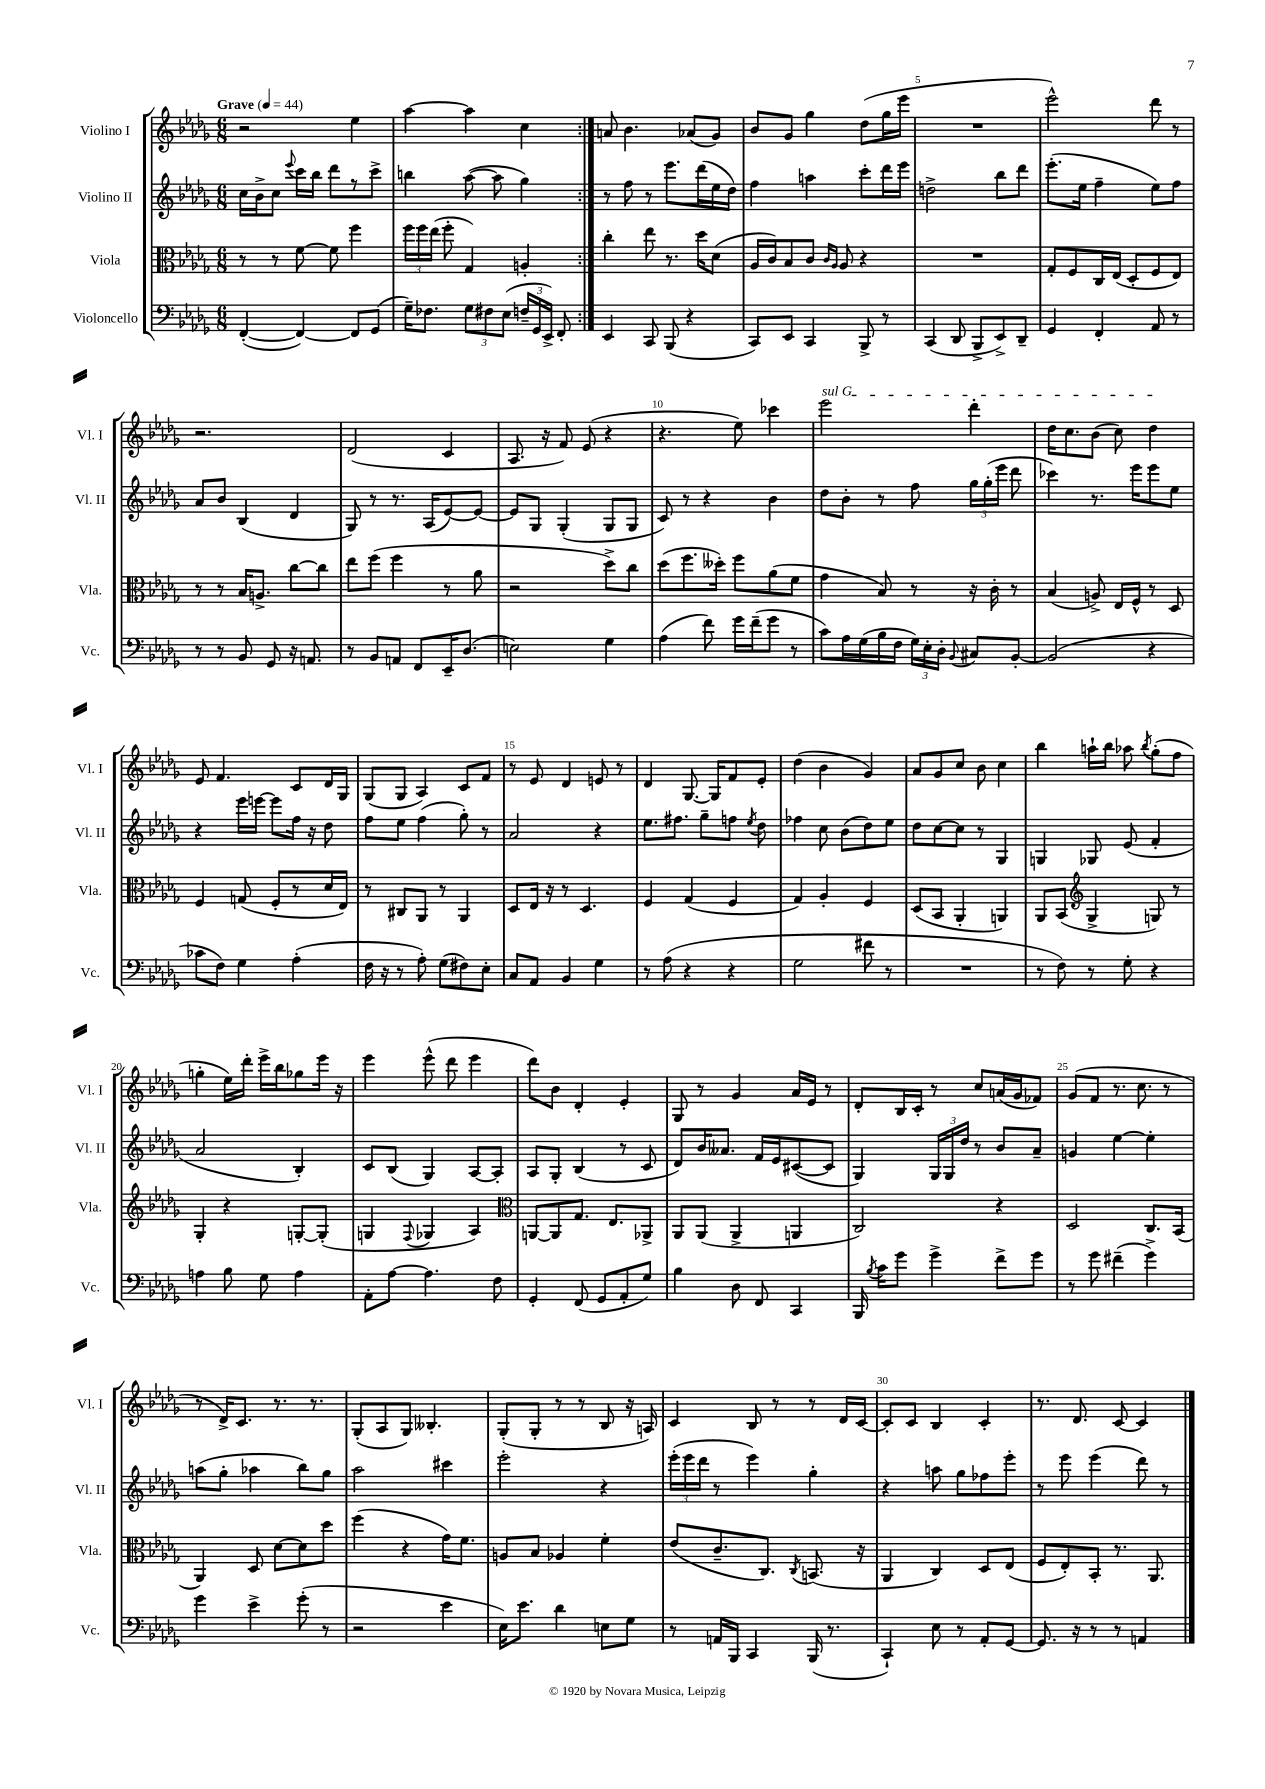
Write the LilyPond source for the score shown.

<<
\new StaffGroup <<
\new Staff = "s0" \with { instrumentName = "Violino I" shortInstrumentName = "Vl. I" } {
    \clef treble \key des \major \numericTimeSignature \time 6/8 \tempo "Grave" 4 = 44
    \autoBeamOff \repeat volta 2 { r2 ees''4 |
    aes''4~ aes''4 c''4 | }
    a'8 bes'4. aes'8[( ges'8]) |
    bes'8[ ges'8] ges''4 des''8[( ges''16 ees'''16] |
    R2. |
    ees'''2-^) des'''8 r8 |
    r2. |
    des'2( c'4 |
    aes8. r16 f'8) ees'8( r4 |
    r4. ees''8) ces'''4 |
    \once \override TextSpanner.bound-details.left.text = \markup { \italic "sul G" } ees'''2\startTextSpan des'''4-. |
    des''16[ c''8. bes'8]( c''8) des''4\stopTextSpan |
    ees'8 f'4. c'8[ des'16 ges16] |
    ges8[( ges8] aes4) c'8[ f'8] |
    r8 ees'8 des'4 e'8 r8 |
    des'4 ges8.~ ges16[ f'8 ees'8]-. |
    des''4( bes'4 ges'4) |
    aes'8[ ges'8 c''8] bes'8 c''4 |
    bes''4 a''16[-! bes''16] aes''8 \acciaccatura { bes''8 } ges''8[-.( f''8] |
    g''4-. ees''16[) des'''16]-. ees'''16[-> bes''16 ges''8 ees'''16] r16 |
    ees'''4 ees'''8-^( des'''8 ees'''4 |
    des'''8[) bes'8] des'4-. ees'4-. |
    ges8 r8 ges'4 aes'16[ ees'16] r8 |
    des'8[-. bes16 c'16]-. r8 c''8[ a'16( ges'16 fes'8]) |
    ges'8[( f'8] r8. c''8. r8 |
    r8 des'16[->) c'8.] r8. r8. |
    ges8[-.( aes8 ges8]) beses4.-. |
    ges8[-.( ges8]-. r8 r8 bes8 r16 a16) |
    c'4 bes8 r8 r8 des'16[ c'16]~ |
    c'8[-. c'8] bes4 c'4-. |
    r8. des'8. c'8~ c'4 \bar "|." |
}
\new Staff = "s1" \with { instrumentName = "Violino II" shortInstrumentName = "Vl. II" } {
    \clef treble \key des \major \numericTimeSignature \time 6/8
    \autoBeamOff \repeat volta 2 { c''16[ bes'16-> c''8] \appoggiatura { ees'''8 } c'''16[ bes''16] des'''8[ r8 c'''8]-> |
    b''4 aes''8~( aes''8 ges''4) | }
    r8 f''8 r8 ees'''8.[ des'''16( ees''16 des''16]) |
    f''4 a''4 c'''8[-. des'''16 ees'''16] |
    d''2-> bes''8[ des'''8] |
    ees'''8.[-.( ees''16] f''4-- ees''8[) f''8] |
    aes'8[ bes'8] bes4( des'4 |
    ges8) r8 r8. aes16[( ees'8~) ees'8]~ |
    ees'8[ ges8] ges4-.( ges8[ ges8] |
    c'8) r8 r4 bes'4 |
    des''8[ bes'8]-. r8 f''8 \tuplet 3/2 { ges''16[ ges''16-.( ees'''16] } des'''8 |
    ces'''4) r8. ees'''16[ ees'''8 ees''8] |
    r4 ees'''16[ e'''16]~ e'''8[ f''16] r16 des''8 |
    f''8[ ees''8] f''4( ges''8-.) r8 |
    aes'2 r4 |
    ees''8.[ fis''8.] ges''8[-- f''8] \acciaccatura { ees''8 } des''8 |
    fes''4 c''8 bes'8[( des''8) ees''8] |
    des''8[ c''8~ c''8] r8 ges4 |
    g4 ges8 ees'8( f'4-. |
    aes'2 bes4-.) |
    c'8[ bes8]( ges4) aes8[~ aes8]-. |
    aes8[ ges8]-. bes4( r8 c'8 |
    des'8[) bes'16 aeses'8.] f'16[ ees'16 cis'8~( cis'8] |
    ges4) \tuplet 3/2 { ges16[ ges16 des''16] } r8 bes'8[ aes'8]-- |
    g'4 ees''4~ ees''4-. |
    a''8[( ges''8]-. aes''4 bes''8[) ges''8] |
    aes''2 cis'''4 |
    ees'''2-. r4 |
    \tuplet 3/2 { ees'''16[-.( ees'''16 des'''16] } r8 ees'''4) ges''4-. |
    r4 a''8 ges''8[ fes''8 ees'''8]-. |
    r8 ees'''8 ees'''4( des'''8) r8 \bar "|." |
}
\new Staff = "s2" \with { instrumentName = "Viola" shortInstrumentName = "Vla." } {
    \clef alto \key des \major \numericTimeSignature \time 6/8
    \autoBeamOff \repeat volta 2 { r8 r8 f'8~ f'8 f''4 |
    \tuplet 3/2 { f''16[ f''16 ees''16]( } f''8-. ges4) a4-. | }
    c''4-. ees''8 r8. des''16[ des'8]( |
    aes16[ c'16) bes8 c'8] \grace { c'16[ aes16] } aes8 r4 |
    R2. |
    ges8[-. f8 c16 ees16]( des8[-. f8 ees8]) |
    r8 r8 bes16[ a8.]-> c''8[~ c''8] |
    ees''8[ f''8]( f''4 r8 aes'8 |
    r2 des''8[->) c''8] |
    des''8[( f''8. deses''16]-.) f''8[ aes'8( f'8] |
    ges'4 bes8) r8 r16 c'16-. r8 |
    bes4( a8->) ees16[ f16]-^ r8 des8 |
    f4 g8( f8[-. r8 des'16 ees16]) |
    r8 cis8[ aes,8] r8 aes,4 |
    des8[ ees16] r16 r8 des4. |
    f4 ges4( f4 |
    ges4) aes4-. f4 |
    des8[( bes,8] aes,4-. a,4) |
    aes,8[ bes,8]( \clef treble ges4-> g8) r8 |
    ges4-. r4 g8[~-. g8]-.( |
    g4 \appoggiatura { f8 } ges4 aes4) |
    \clef alto a,8[~ a,8 ges8.] ees8.[ aes,8]-> |
    aes,8[ aes,8]( aes,4-> a,4 |
    c2) r4 |
    des2 c8.[ bes,16]( |
    aes,4) des8 des'8[~ des'8 des''8] |
    f''4( r4 ges'16[) f'8.] |
    a8[ bes8] aes4 f'4-. |
    ees'8[( c'8.-- c8.]) \acciaccatura { c8 } b,8.( r16 |
    aes,4 c4) des8[ ees8]( |
    f8[ ees8-.) bes,8]-. r8. aes,8. \bar "|." |
}
\new Staff = "s3" \with { instrumentName = "Violoncello" shortInstrumentName = "Vc." } {
    \clef bass \key des \major \numericTimeSignature \time 6/8
    \autoBeamOff \repeat volta 2 { f,4~-.( f,4~) f,8[ ges,8]( |
    ges16[--) fes8.] \tuplet 3/2 { ges8[ fis8 ees8]( } \tuplet 3/2 { f16[-- ges,16 ees,16]->) } f,8-. | }
    ees,4 c,8 bes,,8( r4 |
    c,8[) ees,8] c,4 bes,,8-> r8 |
    c,4( des,8 bes,,8[-> ees,8->) des,8]-- |
    ges,4 f,4-. aes,8 r8 |
    r8 r8 bes,8 ges,8 r16 a,8. |
    r8 bes,8[ a,8] f,8[ ees,16-- des8.]( |
    e2) ges4 |
    aes4( f'8) ges'16[ f'16--( ges'8] r8 |
    c'8[) aes16 ges16( bes16 f16] \tuplet 3/2 { ges16[) ees16-. des16]-. } \appoggiatura { bes,8 } cis8[ bes,8]~-. |
    bes,2( r4 |
    ces'8[ f8]) ges4 aes4-.( |
    f16 r16 r8 aes8-.) ges8[( fis8) ees8]-. |
    c8[ aes,8] bes,4 ges4 |
    r8 aes8( r4 r4 |
    ges2 fis'8 r8 |
    R2. |
    r8 f8) r8 ges8-. r4 |
    a4 bes8 ges8 a4 |
    aes,8[-. aes8]~ aes4. f8 |
    ges,4-. f,8( ges,8[ aes,8-. ges8]) |
    bes4 des8 f,8 c,4 |
    bes,,16 \acciaccatura { bes8 } c'16[ ges'8] ges'4-> f'8[-> ges'8] |
    r8 ges'8 fis'4--( ges'4->) |
    ges'4 ees'4-> ges'8-.( r8 |
    r2 ees'4 |
    ees16[) ees'8.] des'4 e8[ ges8] |
    r8 a,16[ bes,,16] c,4 bes,,16( r8. |
    c,4-!) ees8 r8 aes,8[-. ges,8]~ |
    ges,8. r16 r8 r8 a,4 \bar "|." |
}
>>
>>
\layout { \context { \Score \override BarNumber.break-visibility = ##(#f #t #t) barNumberVisibility = #(every-nth-bar-number-visible 5) } }
